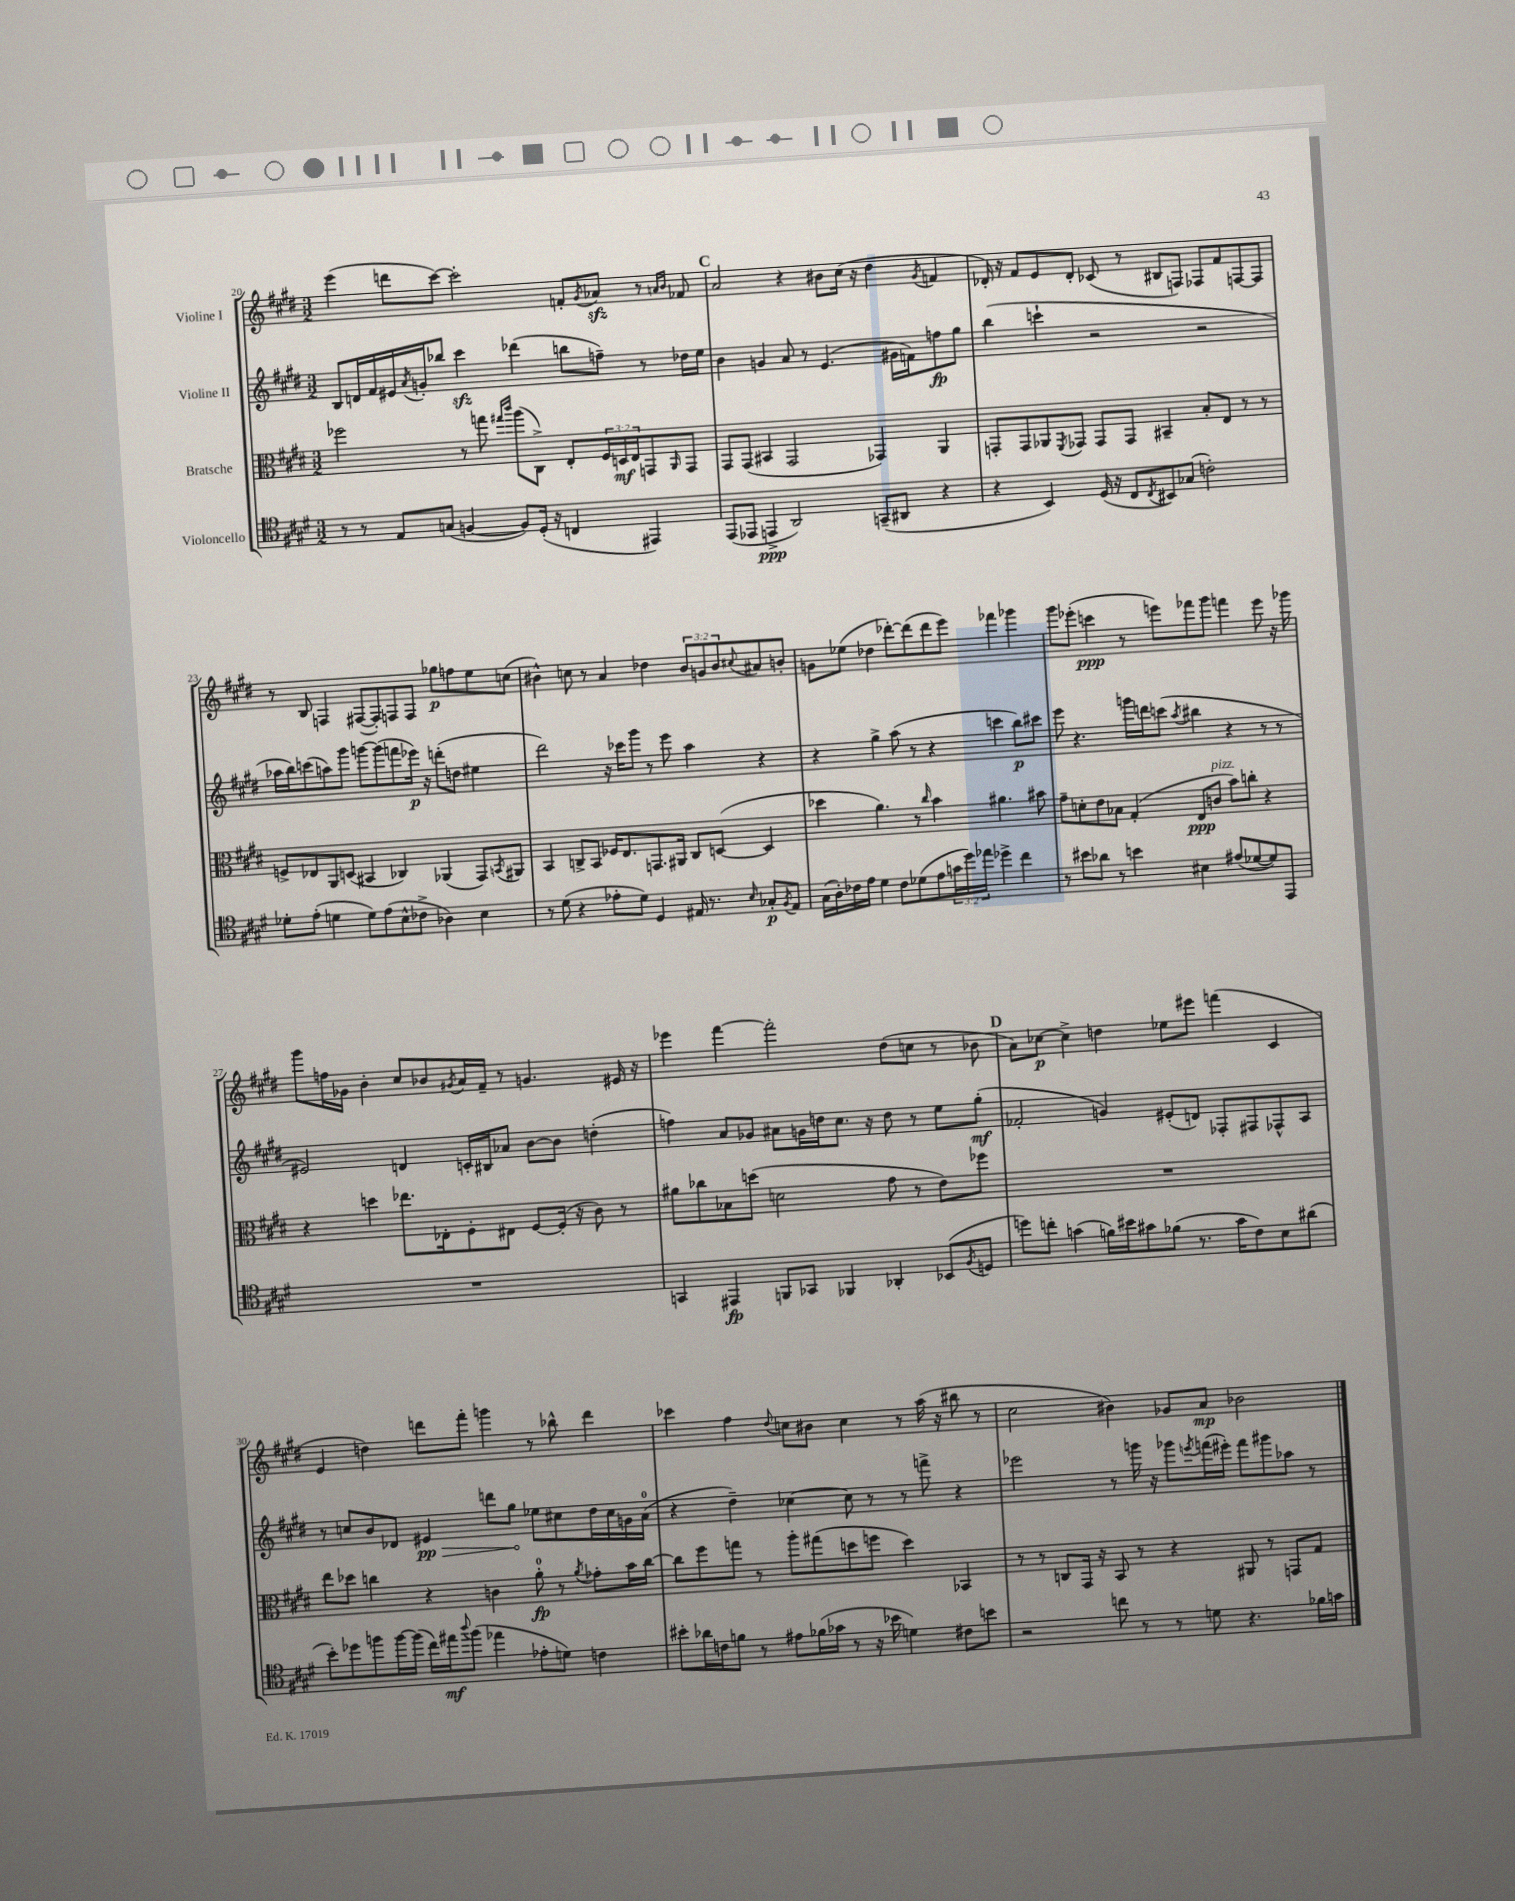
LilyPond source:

<<
\new StaffGroup <<
\new Staff = "s0" \with { instrumentName = "Violine I" } {
    \clef treble \key e \major \numericTimeSignature \time 3/2 \override Staff.TupletNumber.text = #tuplet-number::calc-fraction-text
    e'''4( d'''8 cis'''8~) cis'''2-. f'8-. \acciaccatura { gis'8 } aes'8\sfz r8 \grace { a'16 b'16 } fes'8 |
    \mark \markup { \bold "C" } a'2 r4 bis'8 cis''16( r16 dis''4 \acciaccatura { gis'8 } f'4 |
    des'16-.) r16 fis'8 e'8 des'8-. ces'8( r8 bis8 f8) fes8 fis'8 f8~ f8 |
    r8 b8 f4 fis8~( fis8-.) f8 f8 ges''8\p f''8 e''8 c''8( |
    bis'4-^) c''8 r8 a'4 des''4 \tuplet 3/2 { bis'8 g'8 bis'8 } \appoggiatura { cis''8 } ais'8 b'8-. |
    g'8 ees''8( des''4 des'''8~-.) des'''8( des'''8 e'''8) fes'''4 ges'''4 |
    gis'''8 ees'''8-.( c'''4\ppp r8 e'''8) fes'''8 gis'''8 f'''4 e'''8 r16 ges'''16 |
    gis'''8 f''16 ges'16 b'4-. cis''8 bes'8 \acciaccatura { gis'8 } a'16 fis'16-- r8 g'4. eis'16 r16 |
    ees'''4 fis'''4~ fis'''2-. dis''8( c''8 r8 bes'8 |
    \mark \markup { \bold "D" } a'8) ces''8~\p ces''4-> d''4 ees''8 eis'''8 f'''4( cis'4 |
    e'4 d''4) d'''8 fis'''8-. g'''4 r8 bes''8-^ d'''4 |
    ces'''4 fis''4 \appoggiatura { dis''8 } c''8 bis'8 c''4 r8 a''16( r16 bis''8 r8 |
    cis''2 bis'4) ges'8 a'8\mp bes'2 \bar "|." |
}
\new Staff = "s1" \with { instrumentName = "Violine II" } {
    \clef treble \key e \major \numericTimeSignature \time 3/2
    b8 d'16 fis'16 eis'16 \acciaccatura { a'8 } g'16-. bes''8 cis'''4\sfz des'''4( b''8 f''8--) r8 des''16 e''16 |
    \mark \markup { \bold "C" } b'4 g'4 a'8 r8 e'4.( gis'16 f'16) f''8\fp gis''8 |
    b''4( c'''4-! r2 r2 |
    aes''16 b''16) c'''8( a''8) gis'''8 g'''8~ g'''8( f'''8 ees'''16\p) r16 d'''8-.( d''8 eis''4 |
    dis'''2) r16 ces'''16 gis'''8 r8 e'''8 a''4 r4 |
    r4 gis''4-> a''8( r8 r4 c'''4 b''8\p) cis'''8 |
    e'''8 r4. g'''16 d'''16 c'''8( \acciaccatura { a''8 } bis''4 r4 r8 r8 |
    eis'2) d'4 c'16-. bis16 aes'8 b'8~ b'8 d''4-.( |
    f''4) a'8 ges'8 ais'8 g'16 d''16 cis''8. r16 d''8 r8 e''8 gis''8-.\mf( |
    \mark \markup { \bold "D" } fes'2-. g'4) eis'8-.( d'8) fes8-. fis8 fes8-^ a8 |
    r8 c''8 b'8 des'8 \once \override Hairpin.circled-tip = ##t eis'4\pp\> d'''8 gis''8\! ees''8 cis''8 dis''16 cis''16 g'16 a'16-0( |
    r4 dis''4--) ces''4~ ces''8 r8 r8 f'''8-> r4 |
    ees'''2 r8 g'''16 r16 ges'''8 \acciaccatura { e'''8 } f'''16( eis'''16-.) f'''8 gis'''8 aes''8 r8 \bar "|." |
}
\new Staff = "s2" \with { instrumentName = "Bratsche" } {
    \clef alto \key e \major \numericTimeSignature \time 3/2 \override Staff.TupletNumber.text = #tuplet-number::calc-fraction-text
    fes''2 r8 g''8 \grace { gis''16 cis'''16 } a''8( cis8->) e8-. \tuplet 3/2 { fis16 d16\mf e16 } g,8 \grace { a,16 } g,8 |
    \mark \markup { \bold "C" } gis,8 gis,8( bis,4 gis,2 ges,4) a,4 |
    g,8-. g,8 aes,8 \acciaccatura { fis,8 } ges,8 ges,8 ges,8 bis,4-- b8-. e8 r8 r8 |
    f8-> ees8 a,8 d8( bis,4 ces4) aes,4( gis,8) \acciaccatura { b,8 } ais,8 |
    b,4 c8-> b,8 fes16 e8. g,8. ais,16 c8 d8~( d4 |
    des''4 a'4.) r8 \grace { cis''16 } b'4 ais'4. bis'8 |
    gis'8-- d'8-. e'8 bes8 gis4-.( e8\ppp c'8^\markup { \italic "pizz." } b'8) c''8-. r4 |
    r4 d''4 ees''8. ees16-. fis8-. eis8 fis8~ fis16-.( r16 cis'8) r8 |
    ais'8 ces''8 bes8 d''8( d'2 gis'8 r8 e'8) fes''8 |
    \mark \markup { \bold "D" } R1. |
    e''8 des''8 c''4 r4 c'4 a'8-0-.\fp r8 \acciaccatura { a'8 } ges'8-. b'16 c''16~ |
    c''8 fis''8 g''8 r8 a''8-. gis''8( d''8 f''8 d''4) bes,4 |
    r8 r8 c8 gis,16 r16 b,8 r8 r4 ais,8 r8 g,8 gis8 \bar "|." |
}
\new Staff = "s3" \with { instrumentName = "Violoncello" } {
    \clef tenor \key e \major \numericTimeSignature \time 3/2 \override Staff.TupletNumber.text = #tuplet-number::calc-fraction-text
    r8 r8 e8 g8( f4~ f8) dis16-.( r16 c4 eis,4) |
    \mark \markup { \bold "C" } e,8( ees,8 e,4->\ppp a,2) g,8--( ais,8 r4 |
    r4 b,4) dis16( r16 cis8 \acciaccatura { cis8 } bis,8) ges8( c'2-.) |
    des'8-. e'8-.( d'4 d'8) e'8( b8-^ ces'8-> aes4) b4 |
    r8 dis'8( r4 ees'8-. dis'8) dis4 eis16 r8. \grace { b16 } ges8-.\p \acciaccatura { fis8 } eis8 |
    gis16( a16-.) ces'16 e'16 dis'4 ces'8 des'8( e'8 \tuplet 3/2 { g'16 dis''16) ees''16 } des''4-> cis''4 |
    r8 bis'8 aes'8 r8 b'4 bis4 eis'8( des'8~ des'8) e,8 |
    R1. |
    g,4 eis,4\fp f,8 ges,8 fes,4 aes,4-. bes,8( \acciaccatura { fis8 } d8 |
    \mark \markup { \bold "D" } d''8) c''8-. g'4( f'16) bis'16 gis'8 fes'8( r8. gis'16 cis'8) b8 ais'8( |
    b'8-.) des''8 f''8 f''16~ f''16( cis''16) eis''16\mf \appoggiatura { a''8 } f''8( ees''4 ees'8-. d'8) c'4 |
    bis'8-. aes'16 c'16 f'8 r8 eis'8 fes'16( ges'16 r8 r16 bes'16 d'4) cis'8 b'8 |
    r2 c''8 r8 r8 d'8 r4. fes'16 g'16 \bar "|." |
}
>>
>>
\layout { \context { \Score currentBarNumber = #20 } }
